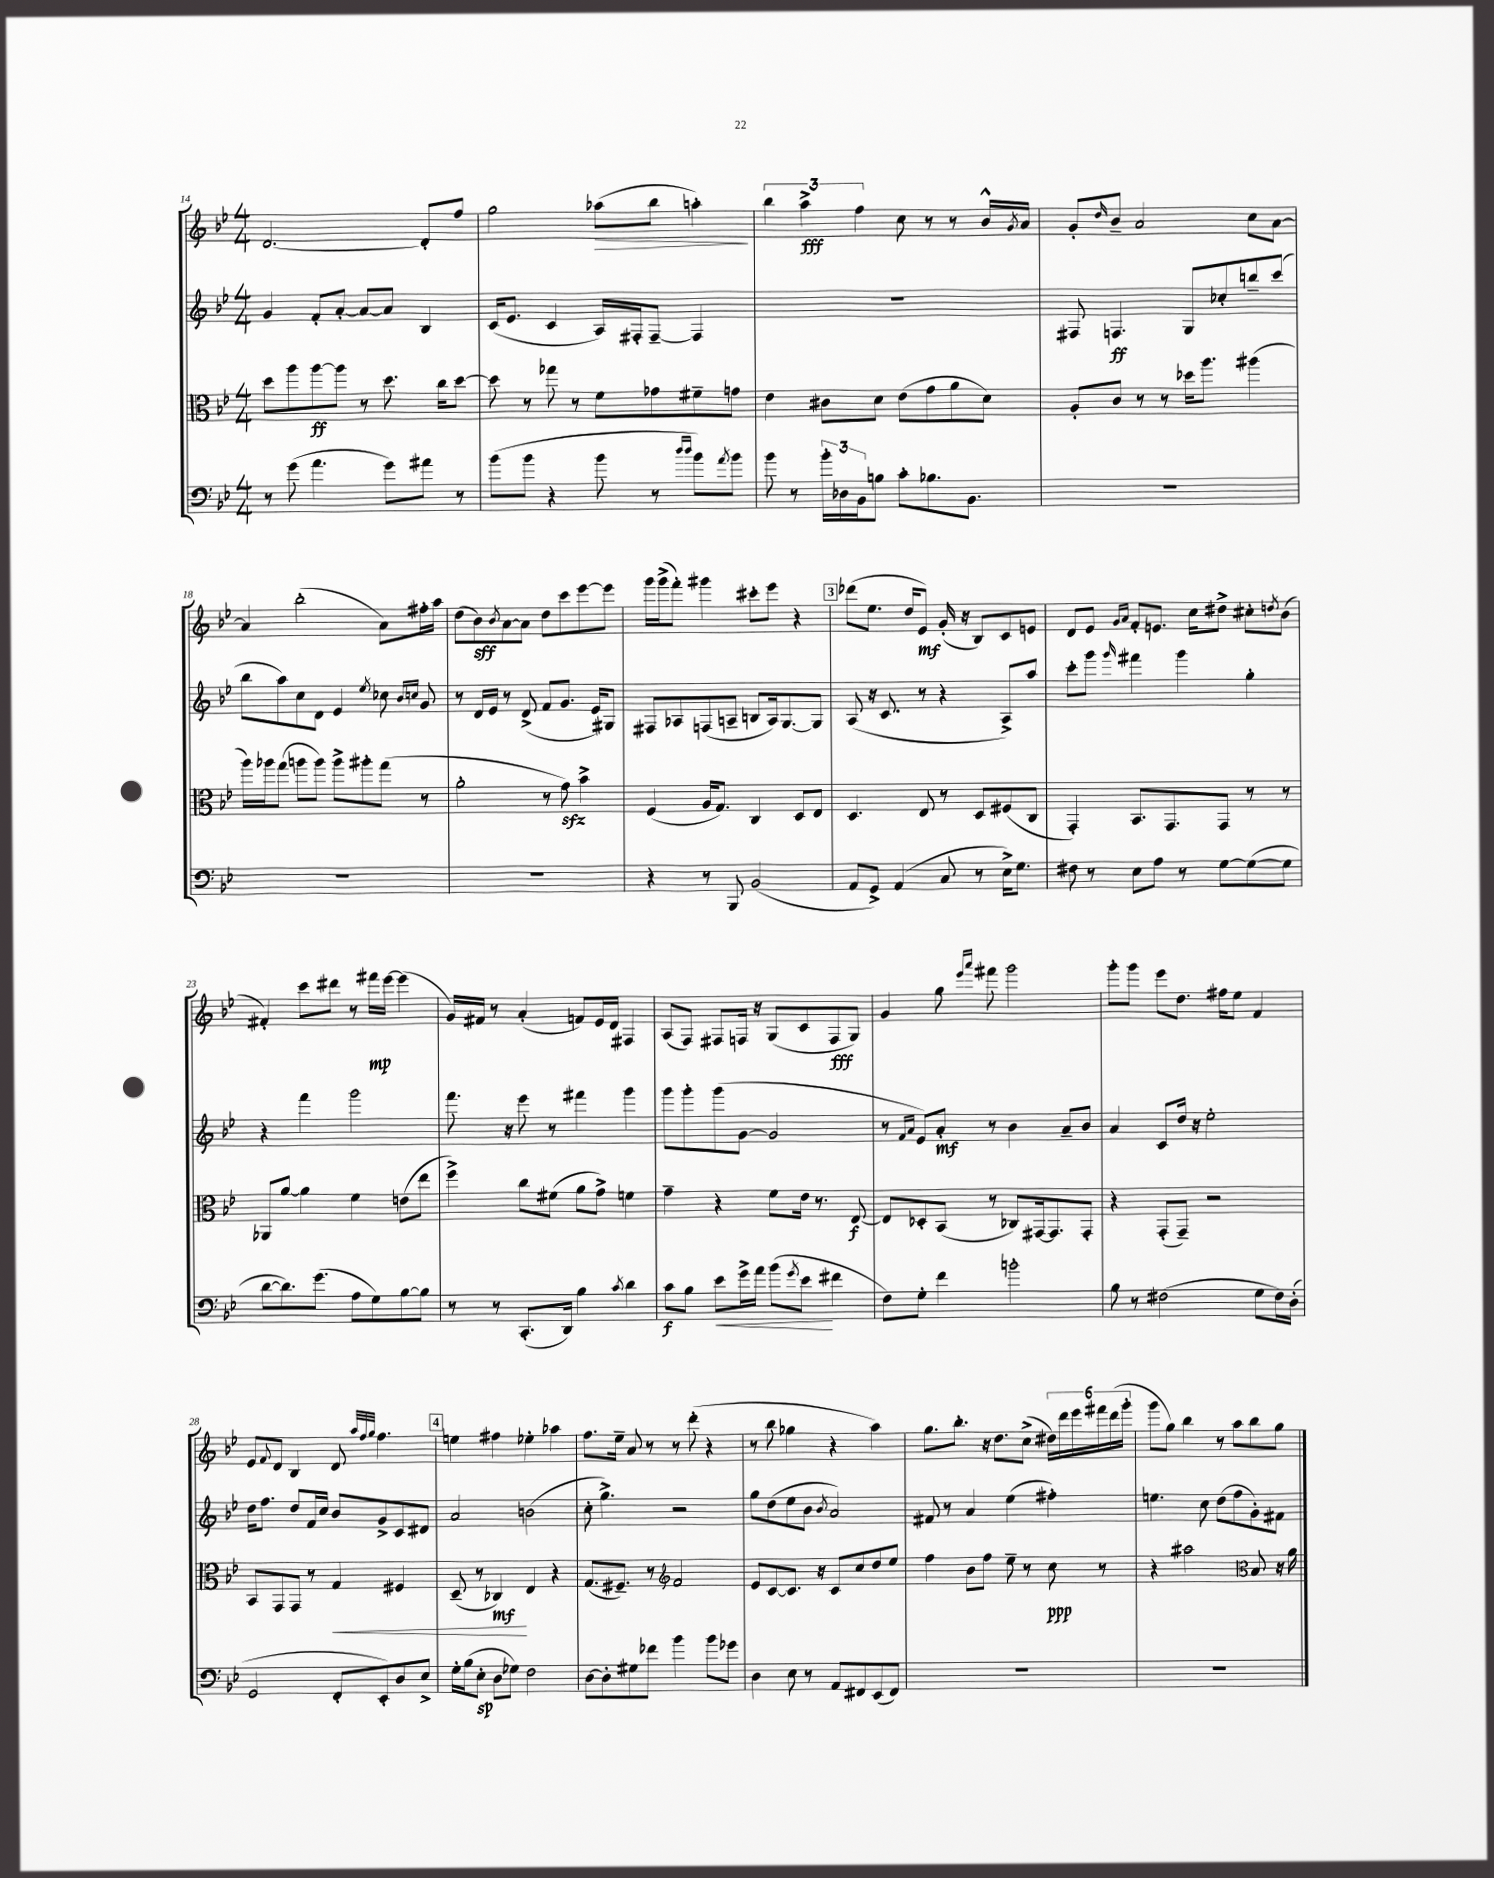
<<
\new StaffGroup <<
\new Staff = "s0" {
    \clef treble \key bes \major \numericTimeSignature \time 4/4
    d'2.~ d'8-. f''8 |
    g''2 aes''8\>( bes''8 a''4-.\!) |
    \tuplet 3/2 { bes''4 a''4->\fff f''4 } c''8 r8 r8 bes'16-^ \acciaccatura { g'8 } a'16 |
    g'8-. \grace { d''16 } bes'8-- a'2 c''8 a'8~ |
    a'4 bes''2-.( a'8) fis''16-. a''16 |
    d''8( bes'8\sff) \acciaccatura { bes'8 } a'8~ a'8 d''8 c'''8 ees'''8~ ees'''8 |
    g'''16 g'''16->( f'''8-.) gis'''4 cis'''8-. ees'''8 r4 |
    \mark \markup { \box "3" } des'''8( ees''8. d''16 ees'8\mf) g'16-.( r16 bes8) c'8 e'8 |
    d'8 ees'8 \grace { g'16 a'16 } f'8-. e'8. c''16 dis''8-> cis''8-. \acciaccatura { d''8 } bes'8( |
    fis'4-.) c'''8 dis'''8 r8 fis'''16\mp ees'''16~ ees'''4( |
    g'16) fis'16 r8 a'4-.( f'8) ees'16 d'16 fis4 |
    a8( f8) fis8 f16 r16 g8( c'8 f8\fff g8) |
    g'4 g''8 \grace { ees'''16 a'''16 } fis'''8 g'''2 |
    g'''8-. g'''8 ees'''8 d''8. fis''16 ees''8 f'4 |
    ees'8 \appoggiatura { f'8 } d'8 bes4 d'8 \grace { a''32 f''32 g''32 } f''4. |
    \mark \markup { \box "4" } e''4 fis''4 ees''4-. aes''4 |
    f''8. ees''16-- a'8 r8 r8 d'''8-.( r4 |
    r8 bes''8 ges''4 r4 a''4) |
    g''8. bes''8.-. r16 d''8. c''8->( \tuplet 6/4 { dis''16) d'''16 ees'''16 fis'''16 d'''16( g'''16-. } |
    g'''8 g''8) bes''4 r8 a''8 bes''8 g''8 \bar "|." |
}
\new Staff = "s1" {
    \clef treble \key bes \major \numericTimeSignature \time 4/4
    g'4 f'8-. a'8~-. a'8~ a'8 bes4 |
    c'16( ees'8. c'4 a16) fis16-. fis8~-- fis4 |
    R1 |
    fis8 f4.\ff g8 ces''8-. b''8-- c'''8( |
    bes''8 a''8) c''8 d'8 ees'4 \acciaccatura { ees''8 } ces''8 \grace { bes'16 c''16 } g'8 |
    r8 d'16 ees'16 r8 d'8->( f'8 g'8. ees'16) gis8 |
    fis8 aes8 f8( a8-- b8 a16) g8.~ g8 |
    \mark \markup { \box "3" } a8( r16 c'8. r8 r4 a8->) a''8 |
    c'''8-. g'''8 \grace { g'''16 } fis'''4 g'''4 g''4-. |
    r4 f'''4 g'''2 |
    f'''8. r16 ees'''8 r8 fis'''4 g'''4 |
    g'''8 g'''8-. g'''8( g'8~ g'2 |
    r8 \grace { f'16 a'16 } ees'8) a'8-.\mf r8 bes'4 a'8-- bes'8 |
    a'4 c'8 d''16 r16 ees''2-. |
    d''16 f''8. d''8 f'16 c''16 bes'8 g'8-> c'8 dis'8 |
    \mark \markup { \box "4" } a'2 b'2( |
    c''8-. g''4.->) r2 |
    g''8 d''8( ees''8 bes'8 \acciaccatura { bes'8 } a'2) |
    fis'8 r8 a'4 ees''4( fis''4-.) |
    e''4. c''8 d''8( f''8 g'8-.) fis'8 \bar "|." |
}
\new Staff = "s2" {
    \clef alto \key bes \major \numericTimeSignature \time 4/4
    d''8 a''8 a''8~\ff a''8 r8 d''8. c''16 d''8~ |
    d''8 r8 ges''8 r8 f'8 ges'8 fis'8-- g'8 |
    ees'4 cis'8 d'8 ees'8( g'8 a'8 d'8) |
    a8-. c'8 r8 r8 des''16 a''8. ais''4( |
    a''16) aes''16 g''8( a''8 a''8) a''8-> ais''8-. g''8( r8 |
    a'2-. r8 g'8\sfz) bes'4-> |
    f4( a16 g8.) c4 d8 ees8 |
    \mark \markup { \box "3" } d4. ees8 r8 d8 fis8( c8 |
    g,4-.) bes,8. g,8. g,8 r8 r8 |
    aes,8 a'8~ a'4 f'4 e'8( ees''8 |
    f''4->) c''8 fis'8( a'8 g'8->) f'4 |
    g'4-- r4 f'8 ees'16 r8. ees8~\f |
    ees8 des8-. bes,8( r8 ces8) gis,16~ gis,8. gis,8-. |
    r4 g,8-.( g,8--) r2 |
    bes,8 g,8 g,8 r8 g4\< fis4 |
    \mark \markup { \box "4" } d8--( r8 ces4\mf\!) ees4 r4 |
    g8.( fis8.--) r8 \clef treble f'2 |
    ees'8 c'8~ c'8. r16 c'8 c''8 d''8 ees''8 |
    f''4 bes'8 f''8 ees''8-- r8 c''8\ppp r8 |
    r4 ais''2 \clef alto bes8 r16 a'16 \bar "|." |
}
\new Staff = "s3" {
    \clef bass \key bes \major \numericTimeSignature \time 4/4
    r8 g'8( a'4. g'8) ais'8 r8 |
    bes'8( bes'8 r4 bes'8 r8 \grace { d''16 d''16 } bes'8) \acciaccatura { a'8 } bes'8 |
    bes'8 r8 \tuplet 3/2 { bes'16-. des16 bes,16 } b8 c'8-. bes8. bes,8. |
    R1 |
    R1 |
    R1 |
    r4 r8 bes,,8 bes,2( |
    \mark \markup { \box "3" } a,8 g,8->) a,4( c8 r8 ees16->) g8. |
    fis8 r8 ees8 a8 r8 g8~ g8~( g8 |
    d'8~ d'8.) g'8.( a8 g8) bes8~ bes8 |
    r8 r8 c,8.-.( d,16) bes4 \acciaccatura { c'8 } d'4 |
    c'8\f bes8 ees'8\< g'16-> a'16 bes'8( \acciaccatura { g'8 } ees'8\! fis'4 |
    f8) g8-. f'4 b'2-. |
    bes8 r8 fis2( g8 fis16) d16-.( |
    g,2 f,8-. ees,8-.) d8 ees8-> |
    \mark \markup { \box "4" } g16-. bes16( ees8-.\sp d8 ges8) f2 |
    d8~ d8-. gis8 fes'8 bes'4 bes'8 ges'8 |
    d4 ees8 r8 a,8 fis,8 ees,8( fis,8) |
    R1 |
    R1 \bar "|." |
}
>>
>>
\layout { \context { \Score currentBarNumber = #14 } }
